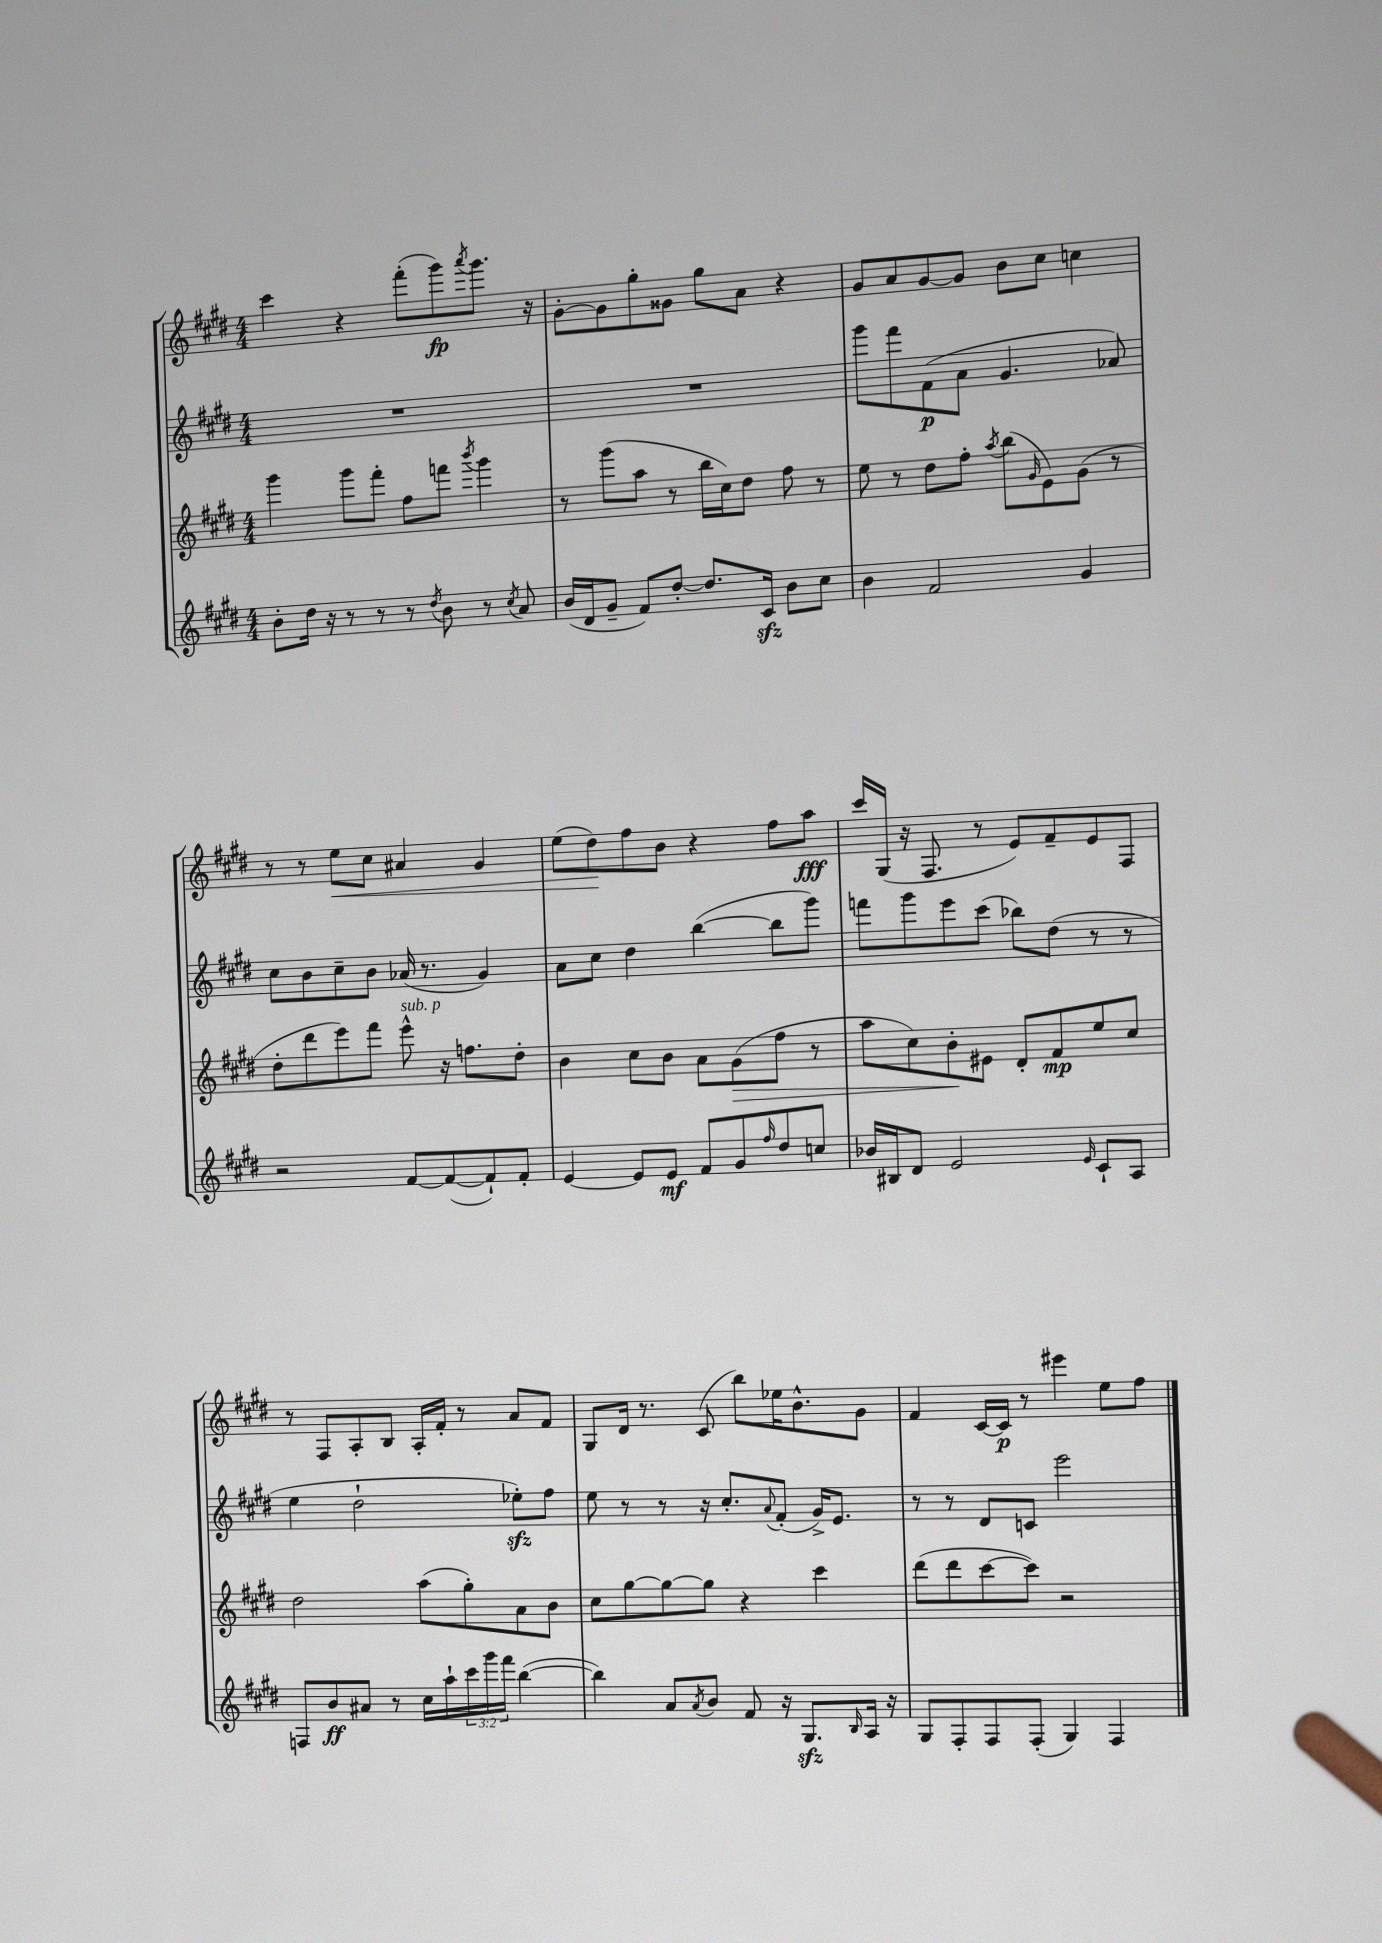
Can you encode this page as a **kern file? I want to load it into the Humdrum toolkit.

**kern	**dynam	**kern	**dynam	**kern	**dynam	**kern	**dynam
*part4	*part4	*part3	*part3	*part2	*part2	*part1	*part1
*staff4	*staff4	*staff3	*staff3	*staff2	*staff2	*staff1	*staff1
*clefG2	*	*clefG2	*	*clefG2	*	*clefG2	*
*k[f#c#g#d#]	*	*k[f#c#g#d#]	*	*k[f#c#g#d#]	*	*k[f#c#g#d#]	*
*M4/4	*	*M4/4	*	*M4/4	*	*M4/4	*
=31	=31	=31	=31	=31	=31	=31	=31
8b'\L	.	4ggg#\	.	1r	.	4ccc#\	.
16dd#\Jk	.	.	.	.	.	.	.
16r	.	.	.	.	.	.	.
8r	.	8ggg#\L	.	.	.	4r	.
8r	.	8fff#'\J	.	.	.	.	.
8r	.	8ff#\L	.	.	.	(8fff#'\L	.
8qdd#/	.	.	.	.	.	.	.
8b\	.	8fffn\J	.	.	.	8ggg#\)	fp
.	.	8qbbb/	.	.	.	8qaaa/	.
8r	.	4ggg#\	.	.	.	8.ggg#\J	.
8qcc#/	.	.	.	.	.	.	.
8a/	.	.	.	.	.	.	.
.	.	.	.	.	.	16r	.
=32	=32	=32	=32	=32	=32	=32	=32
(16b/LL	.	8r	.	1r	.	[8g#'\L	.
16d#/J	.	.	.	.	.	.	.
8g#~/J	.	(8ggg#\L	.	.	.	8g#\]	.
8f#/L)	.	8aa\J	.	.	.	8gg#'\	.
[8dd#'/J	.	8r	.	.	.	8g##X\J	.
8.dd#/L]	.	16bb\LL	.	.	.	8gg#\L	.
.	.	16cc#\J)	.	.	.	.	.
.	.	8dd#\J	.	.	.	8a\J	.
16c#zz/Jk	.	.	.	.	.	.	.
8b\L	.	8ff#\	.	.	.	4r	.
8cc#\J	.	8r	.	.	.	.	.
=33	=33	=33	=33	=33	=33	=33	=33
4b\	.	8ee\	.	8ggg#\L	.	8g#/L	.
.	.	8r	.	8fff#\	.	8a/	.
2f#/	.	8dd#\L	.	(8f#\	p	[8g#/	.
.	.	8ff#'\J	.	8a\J	.	8g#/J]	.
.	.	8qaa/	.	.	.	.	.
.	.	(8bb\L	.	4.g#/	.	8b\L	.
.	.	16qqg#/	.	.	.	.	.
.	.	8e\)	.	.	.	8cc#\J	.
4g#/	.	(8g#\J	.	.	.	4ccn\	.
.	.	8r	.	8a-X/)	.	.	.
!!LO:LB:g=z
=34	=34	=34	=34	=34	=34	=34	=34
2r	.	8dd#'\L	.	8cc#\L	.	8r	.
.	.	8ddd#\	.	8b\	.	8r	.
!	!	!	!	!	!	!	!LO:HP:b
.	.	8eee\)	.	8cc#~\	.	8ee\L	<
.	.	8fff#\J	.	8b\J	.	8cc#\J	.
!	!	!LO:TX:a:i:t=sub. p	!	!	!	!	!
[8f#/L	.	8eee^^\	.	(16a-X/	.	4a#X/	.
.	.	.	.	8.r	.	.	.
(8f#/_	.	16r	.	.	.	.	.
.	.	8.ffn\L	.	.	.	.	.
8f#`/])	.	.	.	4g#/)	.	4g#/	.
8f#'/J	.	8dd#'\J	.	.	.	.	.
=35	=35	=35	=35	=35	=35	=35	=35
[4e/	.	4b\	.	8a\L	.	(8ee\L	.
.	.	.	.	8cc#\J	.	8dd#\)	.
8e/L]	.	8cc#\L	.	4dd#\	.	8ff#\	[
8e/J	mf	8b\J	.	.	.	8b\J	.
8f#/L	.	8a\L	.	([4bb\	.	4r	.
!	!	!	!LO:HP:b	!	!	!	!
8g#/	.	(8g#\	>	.	.	.	.
16qqff#/	.	.	.	.	.	.	.
8dd#/	.	8ff#\J	.	8bb\L]	.	8ff#\L	.
8ccn/J	.	8r	.	8ggg#\J)	.	8aa\J	fff
=36	=36	=36	=36	=36	=36	=36	=36
16b-X/LL	.	8aa\L	.	8fffn\L	.	16ccc#/LL	.
16B#X/J	.	.	.	.	.	(16G#/JJ	.
8d#/J	.	8cc#\)	.	8ggg#\	.	16r	.
.	.	.	.	.	.	8.F#/	.
2e/	.	8b'\	.	8eee\	.	.	.
.	.	8e#X\J	]	(8ccc#\J	.	8r	.
.	.	8d#'/L	.	8bb-X\L)	.	8e/L)	.
.	.	8f#/	mp	(8dd#\J	.	8f#~/	.
16qqe/	.	.	.	.	.	.	.
8c#`/L	.	8ee/	.	8r	.	8e/	.
8A/J	.	8cc#/J	.	8r	.	8F#/J	.
!!LO:LB:g=z
=37	=37	=37	=37	=37	=37	=37	=37
8Fn/L	.	2dd#\	.	4ee\	.	8r	.
8b/	ff	.	.	.	.	8F#/L	.
8a#X/J	.	.	.	2dd#`\	.	8A'/	.
8r	.	.	.	.	.	8B/J	.
16cc#\LL	.	(8aa\L	.	.	.	16A'/LL	.
16aa`\	.	.	.	.	.	16f#'/JJ	.
24ccc#\	.	8gg#'\)	.	.	.	8r	.
24ggg#\	.	.	.	.	.	.	.
24fff#\JJ	.	.	.	.	.	.	.
([4bb\	.	8a\	.	8ee-Xzz'\L)	.	8a/L	.
.	.	8b\J	.	8ff#\J	.	8f#/J	.
=38	=38	=38	=38	=38	=38	=38	=38
4bb\])	.	8cc#\L	.	8ee\	.	8G#/L	.
.	.	[8gg#\	.	8r	.	16d#/Jk	.
.	.	.	.	.	.	8.r	.
8a/L	.	8gg#\_	.	8r	.	.	.
8qa/	.	.	.	.	.	.	.
8b/J	.	8gg#\J]	.	16r	.	(8c#/	.
.	.	.	.	8.cc#'/L	.	.	.
8f#/	.	4r	.	.	.	8bb\L)	.
.	.	.	.	8qqa/	.	.	.
16r	.	.	.	(8f#'/J	.	16ee-X\K	.
8.G#zz/L	.	.	.	.	.	8.b^^\	.
.	.	4ccc#\	.	16g#^/KL)	.	.	.
.	.	.	.	8.e/J	.	.	.
16qqB/	.	.	.	.	.	.	.
16A/Jk	.	.	.	.	.	8g#\J	.
16r	.	.	.	.	.	.	.
=39	=39	=39	=39	=39	=39	=39	=39
8G#/L	.	(8ddd#\L	.	8r	.	4f#/	.
8F#'/	.	8ddd#\	.	8r	.	.	.
8F#/	.	[8ccc#\	.	8d#/L	.	[16c#/LL	.
.	.	.	.	.	.	16c#/JJ]	p
(8F#'/J	.	8ccc#\J])	.	8cn/J	.	8r	.
4G#/)	.	2r	.	2eee\	.	4eee#X\	.
4F#/	.	.	.	.	.	8ee\L	.
.	.	.	.	.	.	8ff#\J	.
==	==	==	==	==	==	==	==
*-	*-	*-	*-	*-	*-	*-	*-
